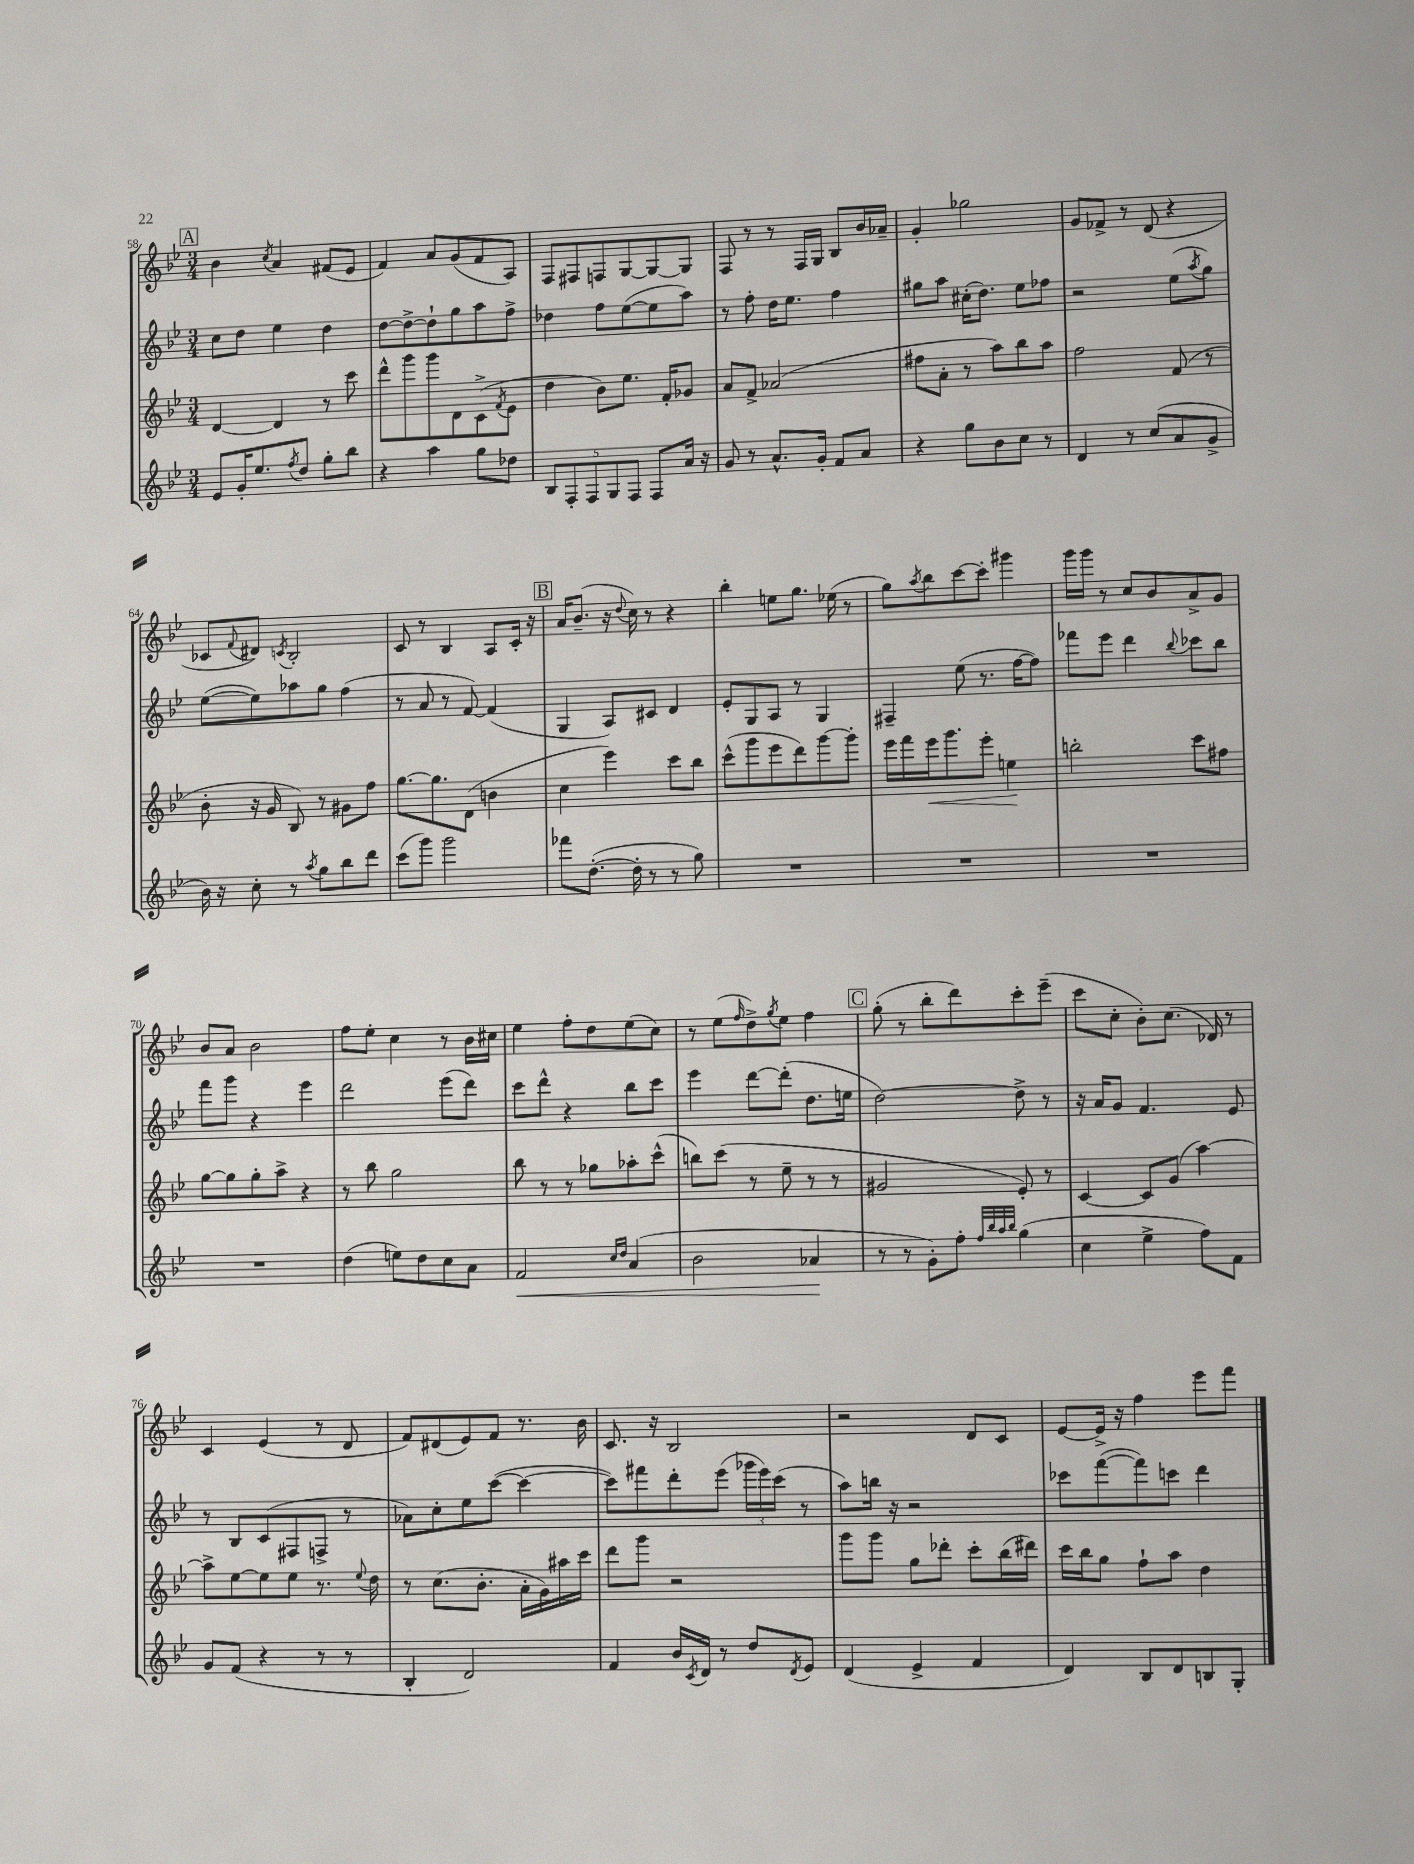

**kern	**kern	**kern	**kern
*staff4	*staff3	*staff2	*staff1
*clefG2	*clefG2	*clefG2	*clefG2
*k[b-e-]	*k[b-e-]	*k[b-e-]	*k[b-e-]
*M3/4	*M3/4	*M3/4	*M3/4
8e-	[4d	8cc	4b-
16g'	.	8dd	.
8.ee-	.	.	.
.	.	.	8qcc
.	4d]	4ee-	4a
8qff	.	.	.
8dd	.	.	.
8gg'	8r	4dd	(8f#
8bb-	8ccc	.	8e-
=	=	=	=
4r	8ddd^^	[8dd	4f)
.	8ggg	8dd^_	.
4aa	8ggg	8dd`]	8a
.	8d	8gg	(8g
8gg	(8c^	8aa	8f
.	8qf	.	.
8dd-	8e-	8ff^	8A)
=	=	=	=
10B-	4dd	4dd-	8F
10F'	.	.	.
.	.	.	8F#
10F	.	.	.
.	8b-)	8ff	8F
10G	.	.	.
.	8.ee-	([8ee-	[8G
10F	.	.	.
8F	.	8ee-]	8G_
.	16f'	.	.
16a	8g-	8aa)	8G]
16r	.	.	.
=	=	=	=
8g	8a	8r	8F
8r	8f^	8ff'	8r
8.a^^	(2a-	16dd	8r
.	.	8.ee-	.
.	.	.	16F
16g'	.	.	16G
8f	.	4ff	8B-
8a	.	.	16b-
.	.	.	16a-~
=	=	=	=
4r	8ff#	8gg#	4g'
.	8a'	8aa	.
8gg	8r	(16cc#'	2gg-
.	.	8.dd)	.
8b-	8aa)	.	.
8cc	8bb-	8ee-	.
8r	8aa	8ff-	.
=	=	=	=
4d	2ff	2r	8g
.	.	.	8f-^
8r	.	.	8r
(8cc	.	.	(8d
8a	(8f	(8ee-	4r
.	.	8qaa	.
8g^	8r	8gg)	.
=	=	=	=
16b-)	8b-'	([8ee-	8c-
16r	.	.	.
.	.	.	8qqf
8cc'	16r	8ee-])	8d#)
.	16g	.	.
.	.	.	8qc
8r	8B-)	8aa-	2B-'
8qaa	.	.	.
8gg	8r	8gg	.
8bb-	8g#	(4ff	.
8ddd	8ff	.	.
=	=	=	=
(8ccc	[8.gg	8r	8c
8ggg)	.	8a	8r
.	8.gg]	.	.
2ggg	.	8r	4B-
.	(8d	[8f)	.
.	4b	(4f]	8A
.	.	.	16c'
.	.	.	16r
=	=	=	=
8fff-	4cc	4G	16a
.	.	.	(8.b-~
([8.dd'	.	.	.
.	4eee-)	8A)	16r
.	.	.	8qqdd
16dd']	.	.	16cc)
8r	.	8c#	8r
8r	8ccc	4d	4r
8gg)	8bb-	.	.
=	=	=	=
2.r	(8ccc^^	8e-'	4bb-'
.	8ggg	8G	.
.	8eee-	8A	8ee
.	8ddd)	8r	8.gg
.	[8ggg	4G	.
.	.	.	(16ee-
.	8ggg']	.	8r
=	=	=	=
2.r	16eee-	4F#~	8gg)
.	16fff	.	.
.	.	.	8qaa
.	16eee-	.	8bb-
.	8.ggg	.	.
.	.	(8ee-	[8ccc
.	8eee-'	8.r	8ccc']
.	4ee	.	4ggg#
.	.	[16ff	.
.	.	8ff])	.
=	=	=	=
2.r	2bb'	8fff-	16ggg
.	.	.	16ggg
.	.	8eee-	8r
.	.	4ddd	8cc
.	.	.	8b-
.	.	8qqbb-	.
.	8ccc	8ccc-	8a^
.	8ff#	8bb-	8g
=	=	=	=
2.r	[8gg	8fff	8b-
.	8gg]	8ggg	8a
.	8gg'	4r	2b-
.	8aa^	.	.
.	4r	4eee-	.
=	=	=	=
(4dd	8r	2ddd	8ff
.	8bb-	.	8ee-'
8ee)	2gg	.	4cc
8dd	.	.	.
8cc	.	(8eee-	8r
8a	.	8ddd)	16b-
.	.	.	16cc#
=	=	=	=
2f	8bb-	8ccc	4ee-
.	8r	8ddd^^	.
.	8r	4r	8ff'
.	8gg-	.	8dd
16qqcc	.	.	.
16qqdd	.	.	.
(4a	8aa-'	8bb-	(8ee-
.	(8ccc^^	8ccc	8cc)
=	=	=	=
2b-	8bb)	4eee-	8r
.	(8ccc	.	(8ee-
.	.	.	16qqff
.	8r	[8ddd	8dd^)
.	.	.	8qgg
.	8ee-~	(8ddd']	8ee-
4a-	8r	8.dd	4ff
.	8r	.	.
.	.	16ee	.
=	=	=	=
8r	2g#	[2dd)	(8gg'
8r	.	.	8r
8g')	.	.	8bb-'
8ff'	.	.	8ddd)
32qqff	.	.	.
32qqbb-	.	.	.
32qqaa	.	.	.
32qqbb-	.	.	.
(4gg	8e-')	8dd^]	8ccc'
.	8r	8r	(8eee-~
=	=	=	=
4cc	[4c	16r	8ccc
.	.	16a	.
.	.	8g	8cc'
4ee-^	8c]	4.f	8b-')
.	(8g	.	(8.cc
8ff)	[4aa)	.	.
.	.	.	16d-)
8f	.	8e-	8r
=	=	=	=
8g	8aa^]	8r	4c
(8f	[8ee-	8B-	.
4r	8ee-]	(8c	(4e-
.	8ee-	8F#	.
8r	8.r	8F^	8r
8r	.	8r	8d
.	8qqee-	.	.
.	16dd	.	.
=	=	=	=
4B-'	8r	8a-)	8f)
.	(8.cc	8cc'	(8d#
2d)	.	8ee-	8e-)
.	8.b-'	.	.
.	.	([8ccc	8f
.	16a'	4ccc_	8.r
.	16g)	.	.
.	16aa#	.	.
.	16ccc	.	16b-
=	=	=	=
4f	8ddd	8ccc])	8.c
.	8ggg	8fff#	.
.	.	.	16r
16b-	2r	8ddd'	2B-
8qc	.	.	.
16d	.	.	.
8r	.	(8eee-	.
8dd	.	24ggg-	.
.	.	24eee-)	.
.	.	(24ccc	.
8qd	.	.	.
8e-	.	8r	.
=	=	=	=
(4d	8ggg	8aa)	2r
.	8ggg	16bb	.
.	.	16r	.
4e-^	8gg	2r	.
.	8ddd-'	.	.
4f	8ccc'	.	8d
.	(16bb-	.	8c
.	16ddd#)	.	.
=	=	=	=
4d)	16ccc	8ccc-	[8e-
.	16bb-	.	.
.	8gg	([8fff	16e-^]
.	.	.	16r
8B-	8ff`	8fff])	4ff
8d	8aa	8ccc	.
8B	4dd	4ddd	8eee-
8G'	.	.	8fff
==	==	==	==
*-	*-	*-	*-
